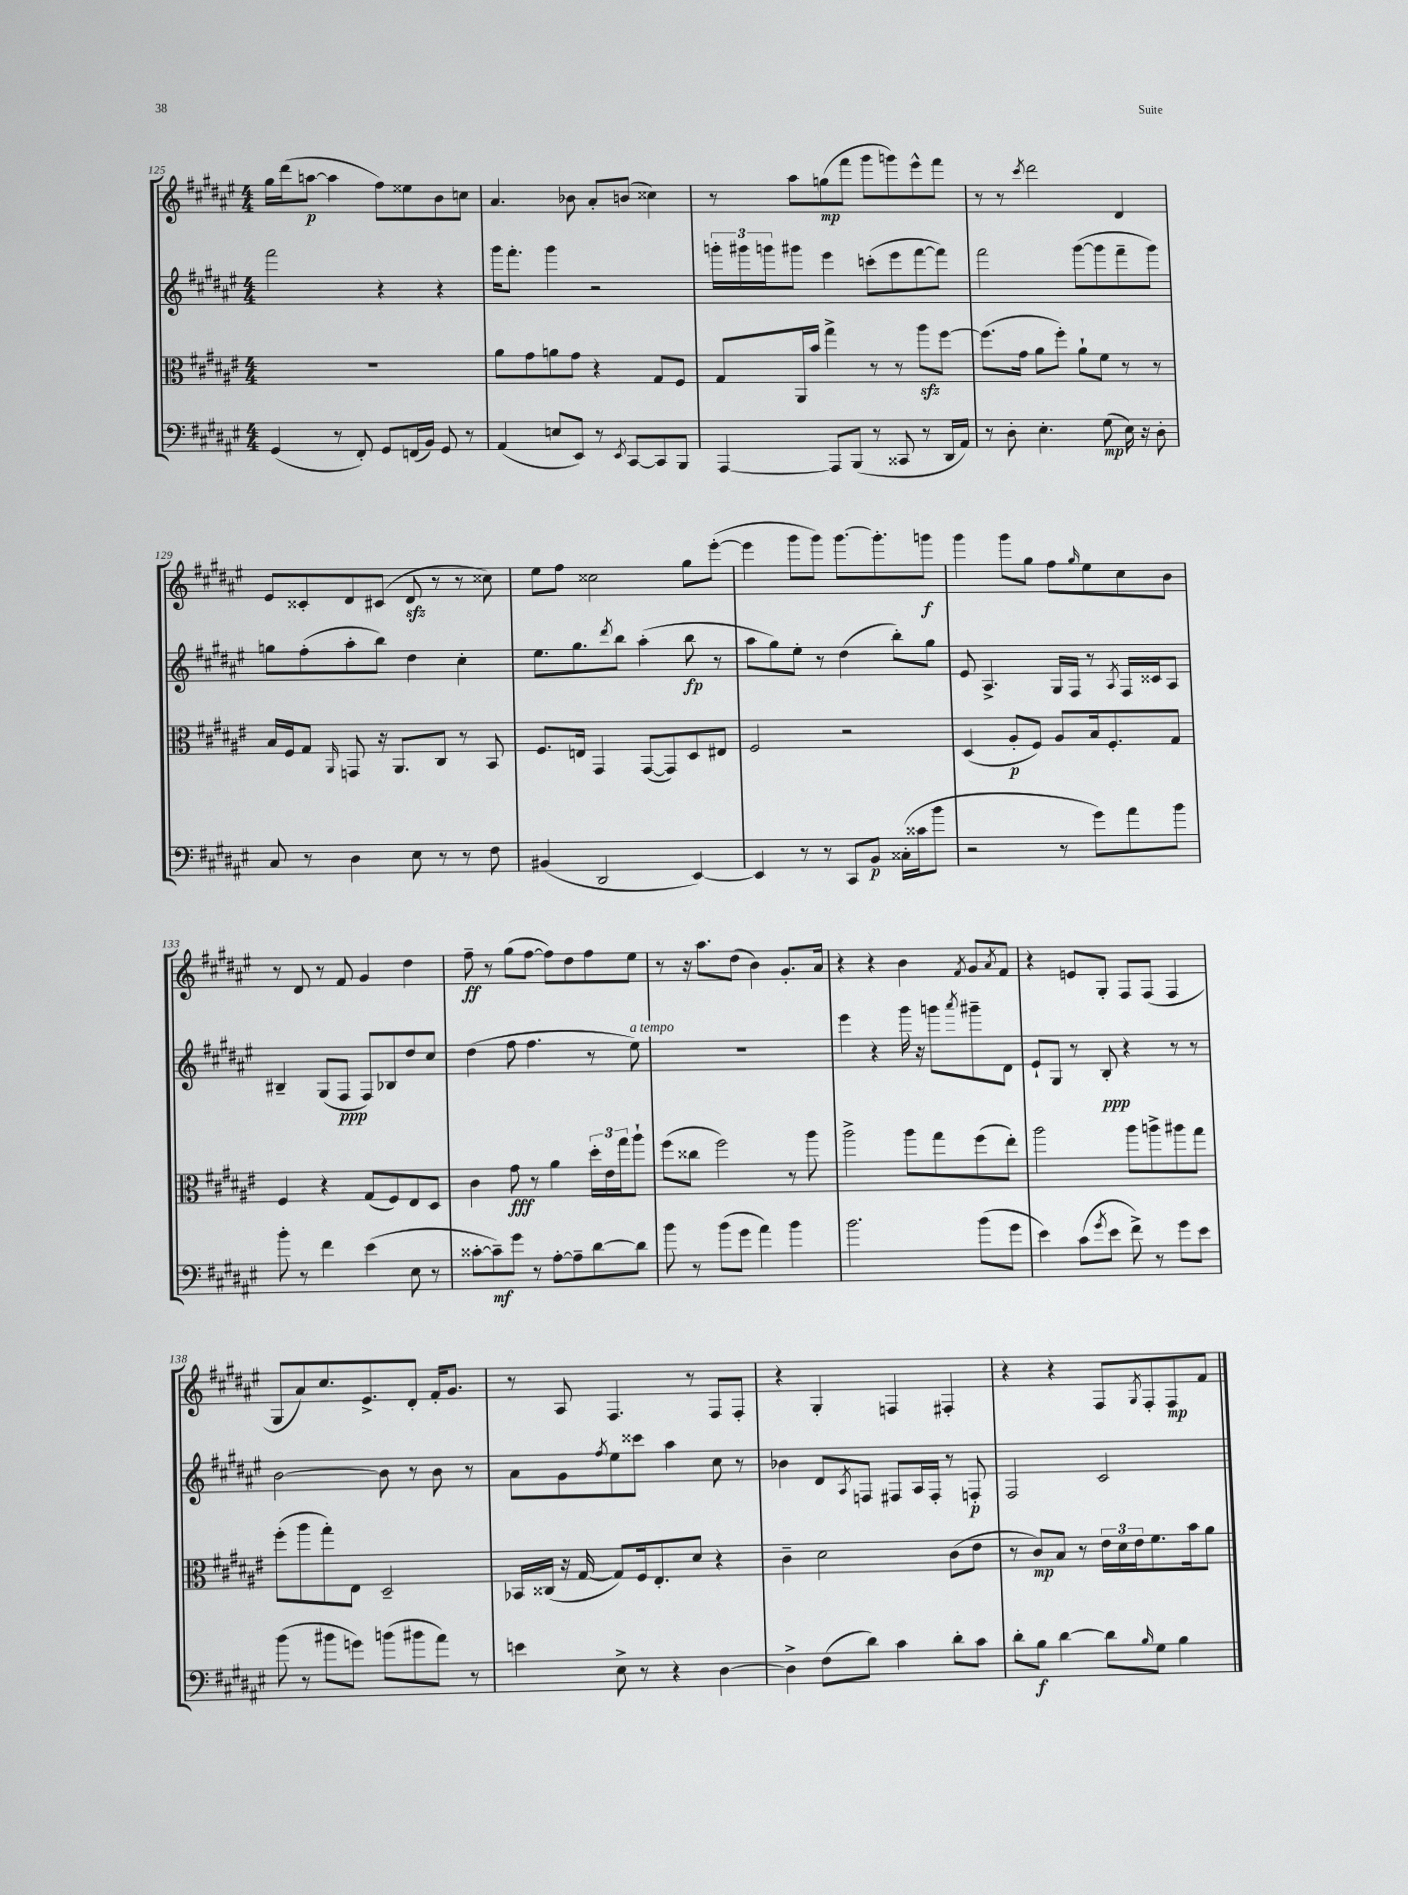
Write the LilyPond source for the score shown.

<<
\new StaffGroup <<
\new Staff = "s0" {
    \clef treble \key fis \major \numericTimeSignature \time 4/4
    gis''16 dis'''16( a''8~\p a''4 fis''8) eisis''8 b'8 c''8 |
    ais'4. bes'8 ais'8-. b'8( cisis''4) |
    r8 ais''8 g''8\mp( fis'''8 gis'''8 g'''8) eis'''8-^ fis'''8 |
    r8 r8 \acciaccatura { cis'''8 } dis'''2 dis'4 |
    eis'8 cisis'8-. dis'8 cis'8( dis'8\sfz r8 r8 cisis''8) |
    eis''8 fis''8 cisis''2 gis''8 eis'''8~-.( |
    eis'''4 gis'''8 gis'''8) gis'''8.~ gis'''8.-. g'''8\f |
    gis'''4 gis'''8 gis''8 fis''8 \grace { gis''16 } eis''8 cis''8 b'8 |
    r8 dis'8 r8 fis'8 gis'4 dis''4 |
    fis''8--\ff r8 gis''8( fis''8~ fis''8) dis''8 fis''8 eis''8 |
    r8 r16 ais''8. dis''8( b'4) gis'8.-. ais'16 |
    r4 r4 b'4 \acciaccatura { fis'8 } gis'8 \acciaccatura { ais'8 } fis'8 |
    r4 e'8 gis8-. fis8 fis8( fis4 |
    gis8 ais'8) cis''8. eis'8.-> dis'8-. fis'16-. gis'8. |
    r8 ais8 fis4. r8 fis8 fis8-. |
    r4 gis4-. f4 fis4-. |
    r4 r4 fis8 \acciaccatura { gis8 } fis8-. fis8\mp fis'8 \bar "|." |
}
\new Staff = "s1" {
    \clef treble \key fis \major \numericTimeSignature \time 4/4
    fis'''2 r4 r4 |
    gis'''16 fis'''8.-. gis'''4 r2 |
    \tuplet 3/2 { g'''16-. gis'''16 g'''16 } gis'''8 eis'''4 c'''8-.( eis'''8 fis'''8~ fis'''8) |
    fis'''2 gis'''8~( gis'''8 fis'''8-- gis'''8) |
    g''8 fis''8-.( ais''8-. b''8) dis''4 cis''4-. |
    eis''8. gis''8. \acciaccatura { dis'''8 } b''8 ais''4-.( b''8\fp r8 |
    ais''8 gis''8) eis''8-. r8 dis''4( b''8-.) gis''8 |
    eis'8 ais4.-> gis16 fis16 r8 \acciaccatura { ais8 } fis16 cisis'16 ais8 |
    bis4-- gis8( fis8\ppp fis8) bes8 dis''8 cis''8 |
    dis''4( fis''8 fis''4. r8 eis''8^\markup { \italic "a tempo" }) |
    R1 |
    eis'''4 r4 gis'''16 r16 g'''8 \acciaccatura { ais'''8 } gis'''8-- dis'8 |
    eis'8-! gis8 r8 b8-.\ppp r4 r8 r8 |
    b'2~ b'8 r8 b'8 r8 |
    ais'8 gis'8 \acciaccatura { fis''8 } eis''8 cisis'''8 ais''4 cis''8 r8 |
    bes'4 dis'8 \acciaccatura { ais8 } f8 fis8 ais16 fis16-. r8 f8-.\p |
    fis2 cis'2 \bar "|." |
}
\new Staff = "s2" {
    \clef alto \key fis \major \numericTimeSignature \time 4/4
    R1 |
    ais'8 gis'8 a'8 gis'8 r4 gis8 fis8 |
    gis8 ais,16 b'16 gis''4-> r8 r8 ais''8\sfz fis''8~ |
    fis''8.( gis'16 ais'8 fis''8-.) ais'8-! fis'8 r8 r8 |
    b16 fis16 gis8 \grace { ais,16 } g,8 r16 ais,8. cis8 r8 b,8 |
    fis8. e16 gis,4 gis,8~( gis,8) dis8 eis8 |
    fis2 r2 |
    dis4( ais8-.\p fis8) ais8 b16 fis8.-. gis8 |
    fis4 r4 gis8( fis8) eis8 dis8 |
    cis'4 gis'8\fff r8 ais'4 \tuplet 3/2 { dis''16-. eis'16 gis''16 } ais''8-! |
    fis''8( cisis''8 fis''2) r8 ais''8 |
    ais''2-> ais''8 gis''8 fis''8( eis''8-.) |
    ais''2 ais''8 a''8-> ais''8 gis''8 |
    fis''8-.( ais''8 gis''8-.) eis8 dis2-- |
    bes,16 cisis16( r16 gis16~ gis8) fis16 eis8.-. dis'8 r4 |
    cis'4-- dis'2 cis'8( eis'8 |
    r8 cis'8\mp) b8 r8 \tuplet 3/2 { eis'16 dis'16 eis'16 } fis'8. b'16 ais'8 \bar "|." |
}
\new Staff = "s3" {
    \clef bass \key fis \major \numericTimeSignature \time 4/4
    gis,4( r8 fis,8-.) gis,8 f,16( b,16) gis,8 r8 |
    ais,4( e8 eis,8) r8 \acciaccatura { eis,8 } cis,8~ cis,8 b,,8 |
    ais,,4~ ais,,8 b,,8( r8 cisis,8 r8 dis,16 ais,16) |
    r8 dis8-. eis4.-. gis8\mp( eis16) r16 dis8-. |
    cis8 r8 dis4 eis8 r8 r8 fis8 |
    bis,4( dis,2 eis,4~) |
    eis,4 r8 r8 cis,8 b,8\p cisis16-.( cisis'16 b'8 |
    r2 r8 gis'8) ais'8 b'8 |
    b'8-. r8 fis'4 eis'4( eis8 r8 |
    cisis'8~-. cisis'8--\mf) gis'8 r8 ais8~-. ais8-- dis'8~ dis'8 |
    b'8 r8 b'8( gis'8 ais'4) b'4 |
    b'2. b'8( gis'8 |
    eis'4) cis'8( \acciaccatura { gis'8 } eis'8 fis'8->) r8 gis'8 eis'8 |
    b'8( r8 bis'8 g'8) b'8( bis'8 ais'8) r8 |
    e'4 eis8-> r8 r4 dis4~ |
    dis4-> fis8( dis'8) cis'4 dis'8-. cis'8 |
    dis'8-. b8\f dis'4~ dis'8 \grace { b16 } gis8 b4 \bar "|." |
}
>>
>>
\layout { \context { \Score currentBarNumber = #125 } }
